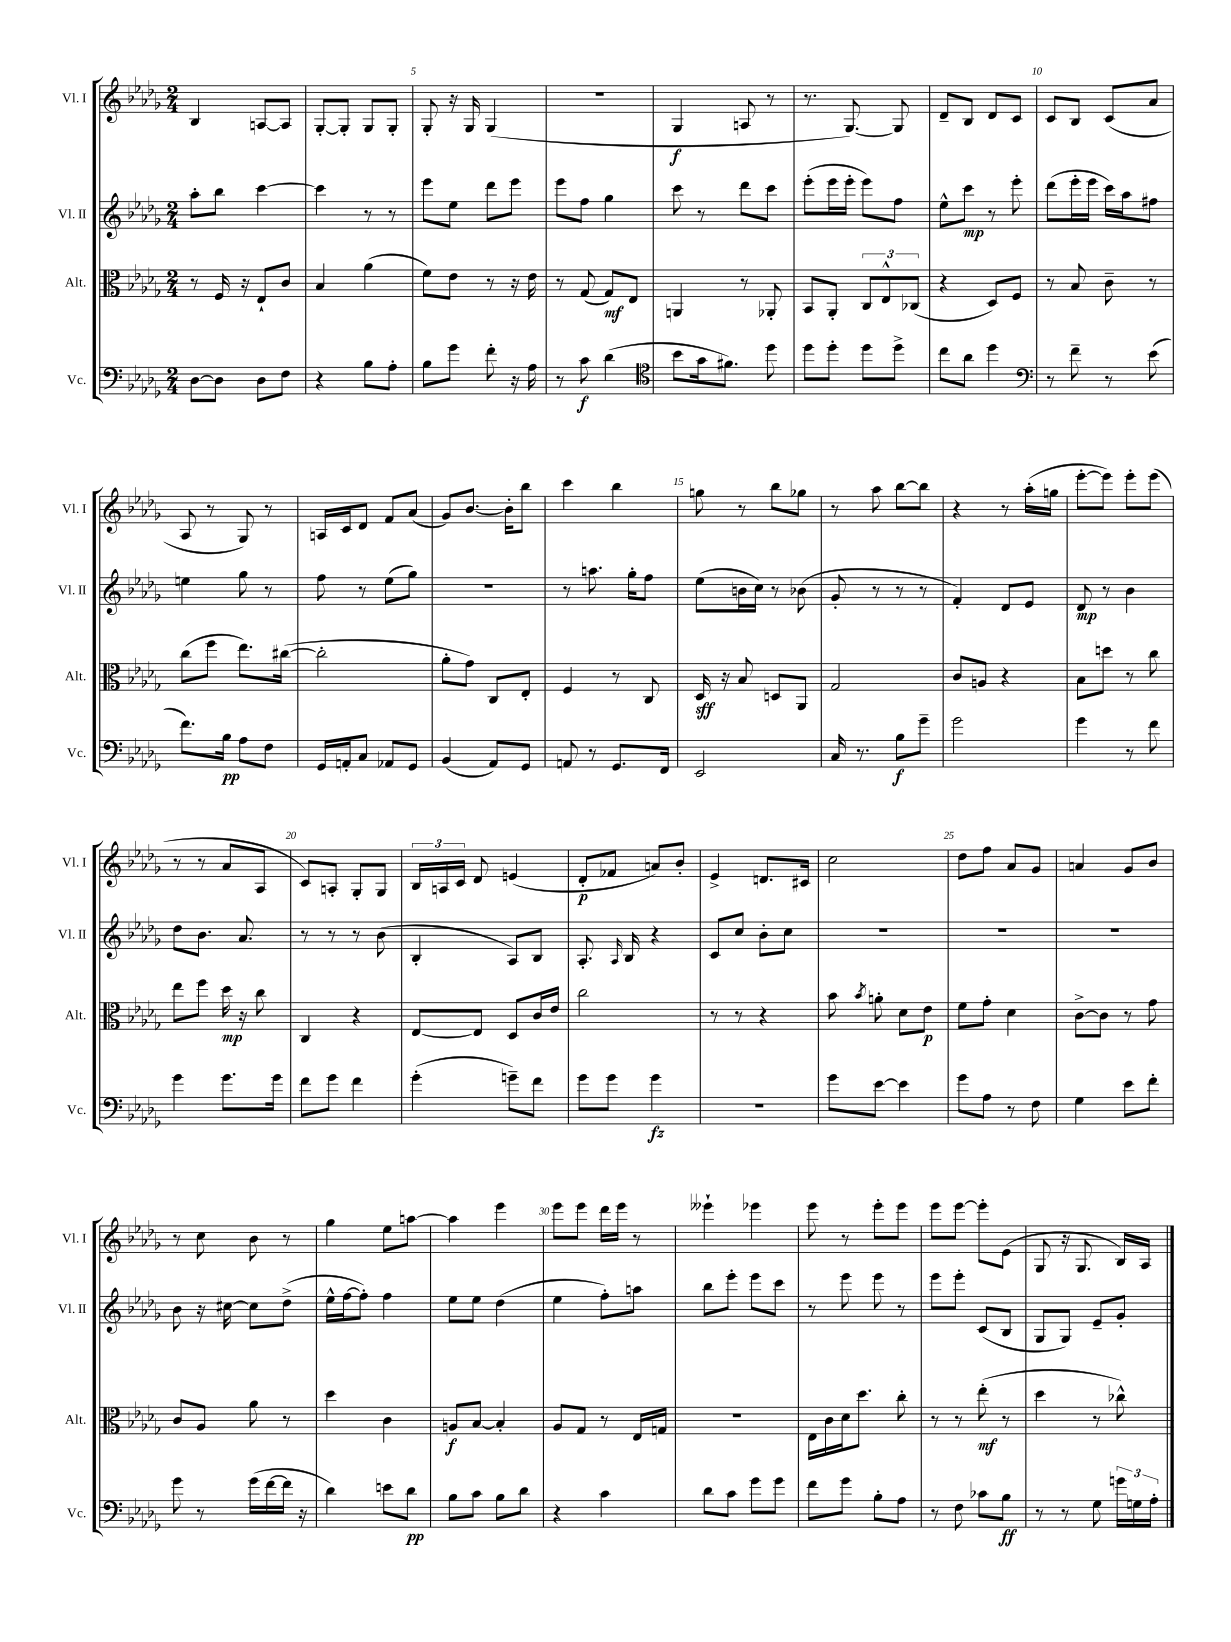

**kern	**kern	**kern	**kern
*staff4	*staff3	*staff2	*staff1
*clefF4	*clefC3	*clefG2	*clefG2
*k[b-e-a-d-g-]	*k[b-e-a-d-g-]	*k[b-e-a-d-g-]	*k[b-e-a-d-g-]
*M2/4	*M2/4	*M2/4	*M2/4
[8D-	8r	8aa-'	4B-
8D-]	16F	8bb-	.
.	16r	.	.
8D-	8E-`	[4ccc	[8A
8F	8c	.	8A]
=	=	=	=
4r	4B-	4ccc]	[8G-'
.	.	.	8G-']
8B-	(4a-	8r	8G-
8A-'	.	8r	8G-'
=	=	=	=
8B-	8f)	8eee-	8G-'
8g-	8e-	8ee-	16r
.	.	.	16G-
8f'	8r	8ddd-	(4G-
16r	16r	8eee-	.
16A-	16e-	.	.
=	=	=	=
8r	8r	8eee-	2r
8c	(8G-	8ff	.
(4d-	8G-)	4gg-	.
.	8E-	.	.
=	=	=	=
*clefC4	*	*	*
8b-	4AA	8ccc	4G-
16g-	.	8r	.
8.f#)	.	.	.
.	8r	8ddd-	8A
8dd-	8AA-'	8ccc	8r
=	=	=	=
8dd-	8BB-	(8eee-'	8.r
8dd-'	8AA-'	16eee-	.
.	.	16eee-'	[8.G-)
8dd-	12C	8eee-)	.
.	12E-^^	.	.
8dd-^	.	8ff	8G-]
.	(12C-	.	.
=	=	=	=
8cc	4r	8ee-^^	8d-~
8a-	.	8ccc	8B-
4dd-	8D-)	8r	8d-
.	8F	8eee-'	8c
=	=	=	=
*clefF4	*	*	*
8r	8r	(8ddd-	8c
8f~	8B-	16eee-'	8B-
.	.	16eee-	.
8r	8c~	16ccc)	(8c
.	.	16aa-	.
(8e-	8r	8ff#	8a-
=	=	=	=
8.f)	(8cc	4ee	8A-
.	8ff	.	8r
16B-	.	.	.
8A-	8.ee-)	8gg-	8G-)
8F	.	8r	8r
.	([16cc#	.	.
=	=	=	=
16GG-	2cc#']	8ff	16A
16AA'	.	.	16c
8C	.	8r	8d-
8AA-	.	(8ee-	8f
8GG-	.	8gg-)	(8a-
=	=	=	=
(4BB-	8a-'	2r	8g-)
.	8g-)	.	[8.b-
8AA-)	8C	.	.
.	.	.	16b-']
8GG-	8E-'	.	8bb-
=	=	=	=
8AA	4F	8r	4ccc
8r	.	8.aa	.
8.GG-	8r	.	4bb-
.	.	16gg-'	.
.	8C	8ff	.
16FF	.	.	.
=	=	=	=
2EE-	16D-	(8ee-	8gg
.	16r	.	.
.	8B-	16b	8r
.	.	16cc)	.
.	8D	8r	8bb-
.	8AA-	(8b-	8gg-
=	=	=	=
16C	2G-	8g-'	8r
8.r	.	.	.
.	.	8r	8aa-
8B-	.	8r	[8bb-
8g-~	.	8r	8bb-]
=	=	=	=
2g-	8c	4f')	4r
.	8A	.	.
.	4r	8d-	8r
.	.	8e-	(16aa-'
.	.	.	16gg
=	=	=	=
4g-	8B-	8d-	[8eee-'
.	8dd	8r	8eee-])
8r	8r	4b-	8eee-'
8f	8cc	.	(8eee-
=	=	=	=
4g-	8ee-	8dd-	8r
.	8ff	8.b-	8r
8.g-	16dd-	.	8a-
.	16r	8.a-	.
.	8cc	.	8A-
16g-	.	.	.
=	=	=	=
8f	4C	8r	8c)
8g-	.	8r	8A'
4f	4r	8r	8G-'
.	.	(8b-	8G-
=	=	=	=
(4g-'	[8E-	4B-'	24B-
.	.	.	24A
.	.	.	24c
.	8E-]	.	8d-
8g~)	8D-	8A-)	(4e
8f	16c	8B-	.
.	16e-	.	.
=	=	=	=
8g-	2cc	8.A-'	8d-'
8g-	.	.	8f-
.	.	16qqA-	.
.	.	16B-	.
4g-	.	4r	8a)
.	.	.	8b-'
=	=	=	=
2r	8r	8c	4e-^
.	8r	8cc	.
.	4r	8b-'	8.d
.	.	8cc	.
.	.	.	16c#
=	=	=	=
8g-	8b-	2r	2cc
.	8qb-	.	.
[8e-	8a'	.	.
4e-]	8d-	.	.
.	8e-	.	.
=	=	=	=
8g-	8f	2r	8dd-
8A-	8g-'	.	8ff
8r	4d-	.	8a-
8F	.	.	8g-
=	=	=	=
4G-	[8c^	2r	4a
.	8c]	.	.
8e-	8r	.	8g-
8f'	8g-	.	8b-
=	=	=	=
8g-	8c	8b-	8r
8r	8A-	16r	8cc
.	.	[16cc#	.
(16g-	8a-	8cc#]	8b-
[16f	.	.	.
16f]	8r	(8dd-^	8r
16r	.	.	.
=	=	=	=
4d-)	4dd-	16ee-^^	4gg-
.	.	[16ff	.
.	.	8ff'])	.
8e	4c	4ff	8ee-
8d-	.	.	[8aa
=	=	=	=
8B-	8A	8ee-	4aa]
8c	[8B-	8ee-	.
8B-	4B-']	(4dd-	4eee-
8d-	.	.	.
=	=	=	=
4r	8A-	4ee-	8eee-
.	8G-	.	8eee-
4c	8r	8ff')	16ddd-
.	.	.	16eee-
.	16E-	8aa	8r
.	16G	.	.
=	=	=	=
8d-	2r	8bb-	4eee--`
8c	.	8eee-'	.
8g-	.	8eee-	4eee-
8g-	.	8ccc	.
=	=	=	=
8f	16E-	8r	8eee-
.	16c	.	.
8g-	16d-	8eee-	8r
.	8.dd-	.	.
8B-'	.	8eee-	8eee-'
8A-	8cc'	8r	8eee-
=	=	=	=
8r	8r	8eee-	8eee-
8F	8r	8eee-'	[8eee-
8c-	(8ee-'	(8c	8eee-']
8B-	8r	8B-	(8e-
=	=	=	=
8r	4dd-	8G-	8G-
8r	.	8G-)	16r
.	.	.	8.G-
8G-	8r	8e-~	.
24g	8cc-^^)	8g-'	16B-)
24G	.	.	.
.	.	.	16A-
24A-'	.	.	.
==	==	==	==
*-	*-	*-	*-
